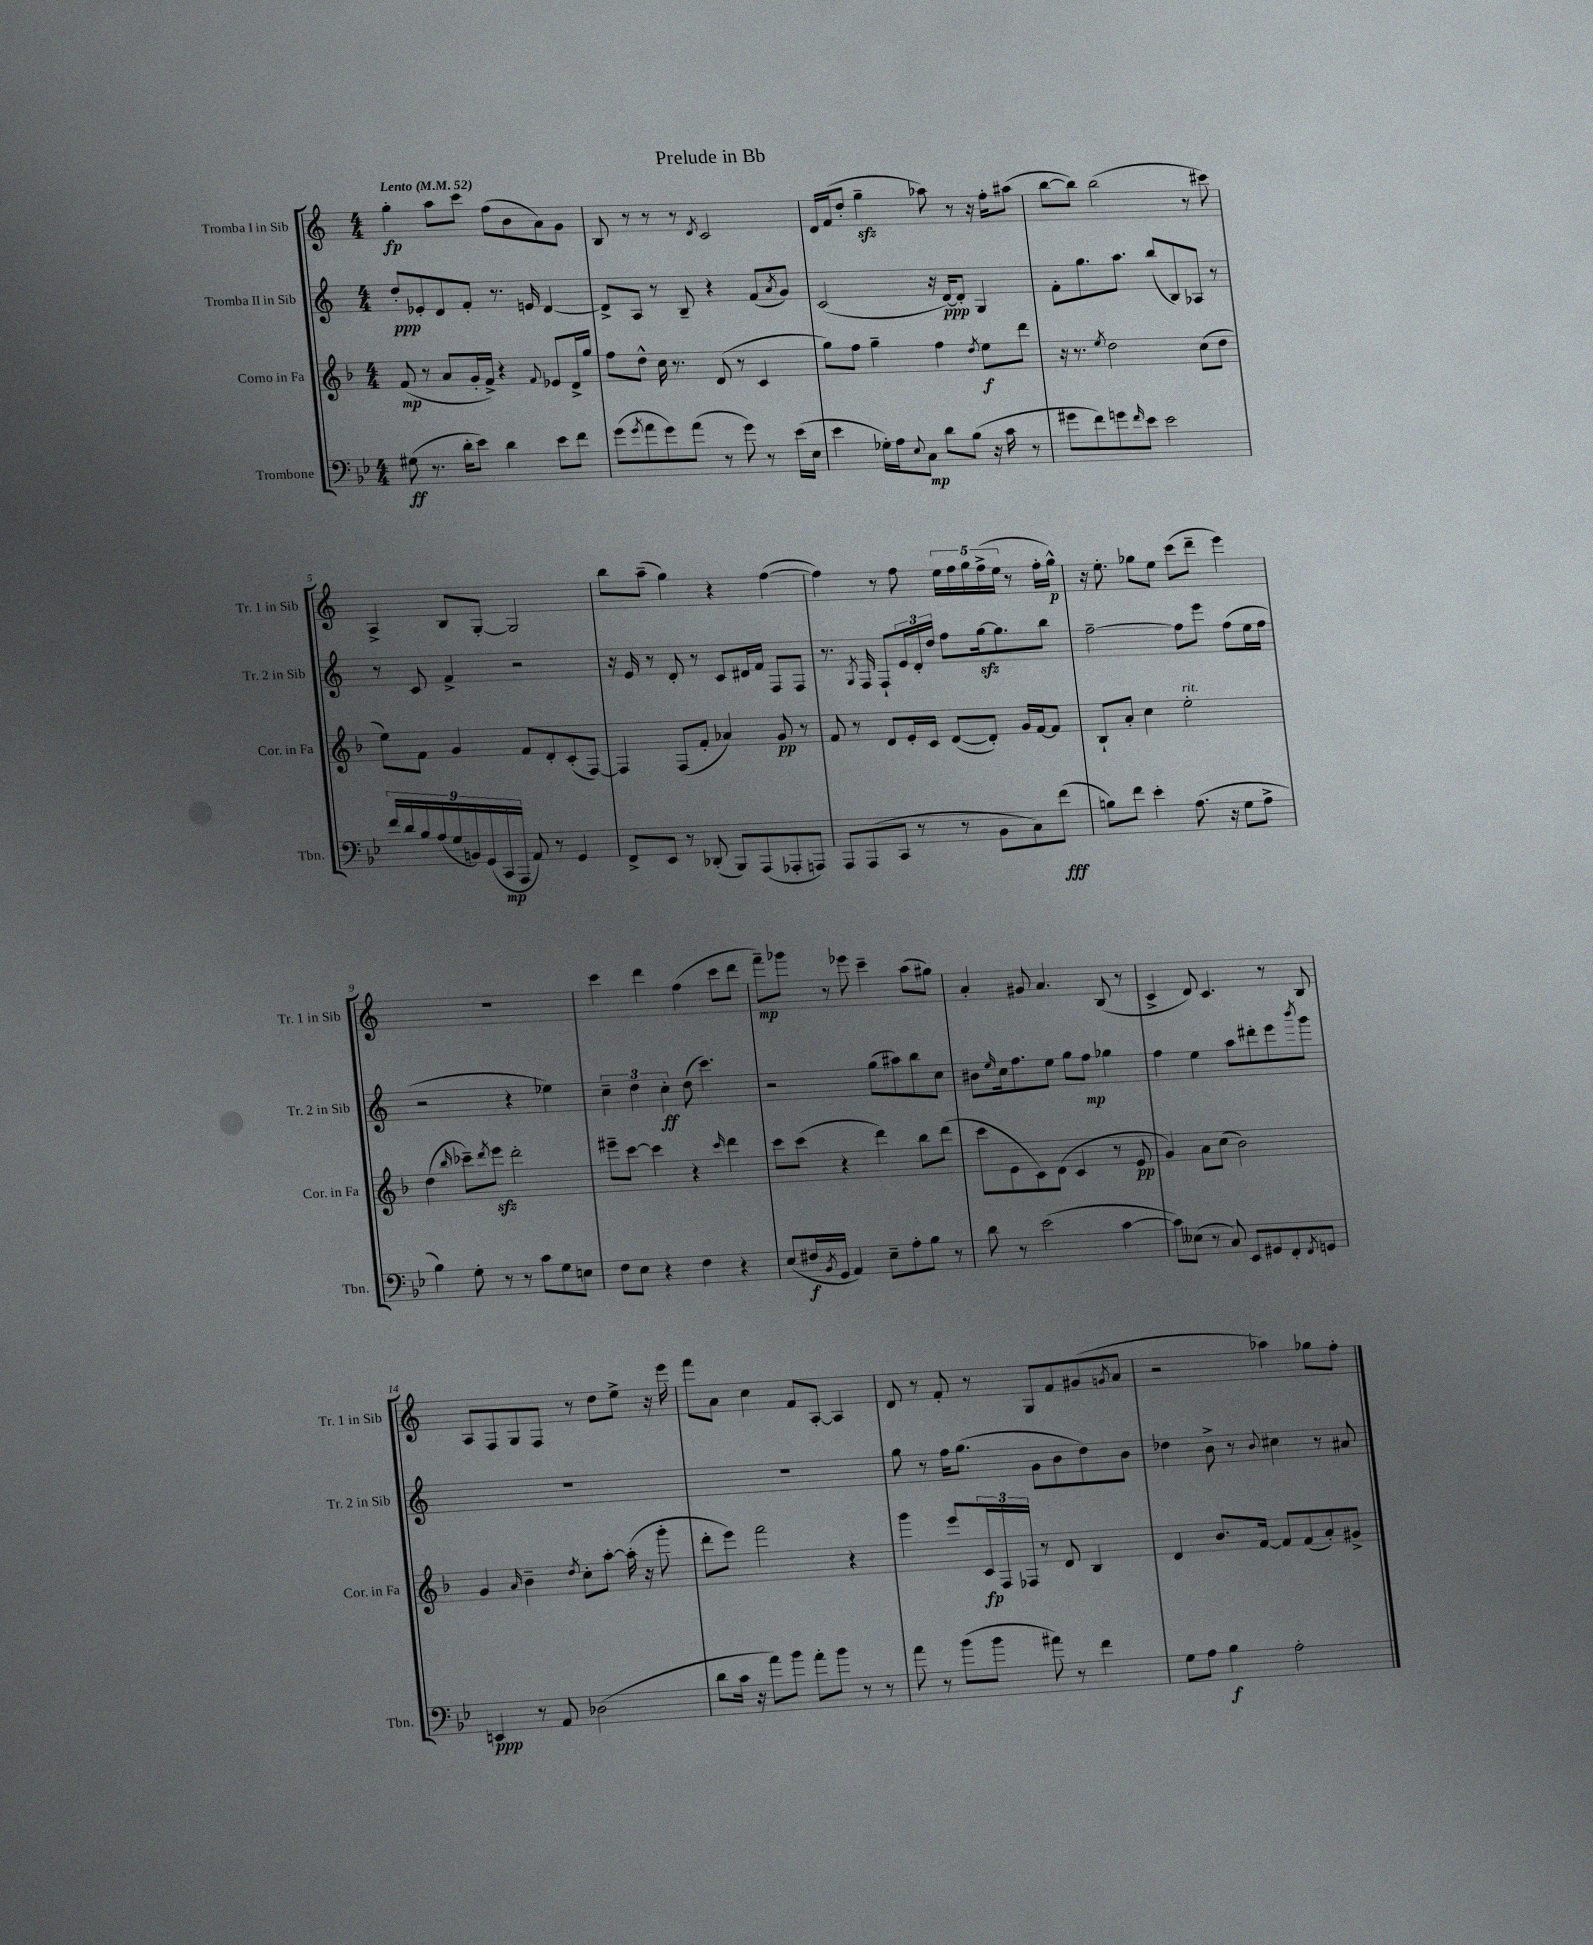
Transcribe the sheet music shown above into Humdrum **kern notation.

**kern	**kern	**kern	**kern
*staff4	*staff3	*staff2	*staff1
*clefF4	*clefG2	*clefG2	*clefG2
*k[b-e-]	*k[b-]	*k[]	*k[]
*M4/4	*M4/4	*M4/4	*M4/4
*MM52	*MM52	*MM52	*MM52
(8G#\	(8f/	8dd'/L	4gg'\
8.r	8r	8e-'/	.
.	8a/L	8d/	8aa\L
16d'\LK	.	.	.
8e-\J)	16g'/L	8f'/J	8ccc\J
.	16f^/JJ)	.	.
4d\	4r	8.r	(8ff\L
.	.	.	8b\
.	.	16e/	.
.	8qqf/	.	.
8e-\L	8e-/L	[4d/	8a\)
8f\J	16d^/L	.	8g\J
.	16gg/JJ	.	.
=	=	=	=
(8g\L	8ff\L	8d^/]L	8B/
8qg/	.	.	.
8a\	8dd^^\J	8A/J	8r
8g\)	16cc\	8r	8r
.	8.r	.	.
(8a\J	.	8B~/	8r
.	.	.	8qd/
8r	(8d/	4r	2c/
8g\)	8r	.	.
8r	4c/	(8f/L	.
.	.	8qa/	.
(16e-\LL	.	8g/J)	.
16E-\JJ	.	.	.
=	=	=	=
4e-\	8gg\L)	(2c/	16d/LL
.	.	.	(16f/J
.	8ff\J	.	8dd'/J
16G-'\LL)	4gg~\	.	4gg~\
16A\J	.	.	.
8qqE-/	.	.	.
8C\J	.	.	.
8d\L	4ff\	16r	8aa-\)
.	.	[16d/LK)	.
(8B-\J	.	8d'/]J	8r
.	8qdd/	.	.
16r	8ee\L	4G/	16r
16c\	.	.	16ff'\LK
8r	8ddd\J	.	(8aa#\J
=	=	=	=
8g#\L	16r	8f'\L	[8bb\L
.	8.r	.	.
8f\)	.	8.gg\	8bb\]J)
.	8qee/	.	.
8g\	2dd\	.	(2bb\
.	.	8.aa\J	.
16qqf/	.	.	.
8e-\J	.	.	.
2e-\	.	(8bb/L	.
.	.	8B/)	.
.	(8cc\L	8A-/J	8r
.	8dd\J	8r	8ccc#\)
=	=	=	=
18f/LL	8ee\L)	8r	4A^/
18d/	.	.	.
18B-/	.	.	.
.	8f\J	8c/	.
(18A/	.	.	.
18G/	.	.	.
.	4g/	4f^/	8B/L
18BB/)	.	.	.
(18GG/	.	.	.
.	.	.	[8G'/J
18CC/	.	.	.
18AAA/JJ	.	.	.
8AA/)	8f/L	2r	2G/]
8r	8d'/	.	.
4GG/	(8c'/	.	.
.	[8F/J)	.	.
=	=	=	=
8FF^/L	4F/]	16r	8bb\L
.	.	16e/	.
8EE-/J	.	8r	(8aa~\J
8r	(8F/L	8d'/	4gg\)
(8DD-'/	8f'/J	8r	.
8BBB-/L)	4a-/)	8c/L	4r
(8AAA/	.	16d#/L	.
.	.	16f/JJ	.
8AAA-'/	8g/	8F/L	([4ff\
8AAA/J)	8r	8F/J	.
=	=	=	=
8AAA/L	8f/	8.r	4ff\])
(8AAA/	8r	.	.
.	.	8qG/	.
.	.	16F/	.
8CC/J	8d/L	8F`/L	8r
8r	16e'/L	24e/L	8ff\
.	.	24d'/	.
.	16c/JJ	.	.
.	.	24dd/JJ	.
8r	([8d/L	8ff\L	20ee\LL
.	.	.	20ff\
.	.	.	20gg\
8BB-\L	8d'/]J)	[16gg\k	.
.	.	.	(20ff^\
.	.	8.gg\]	.
.	.	.	20ee\JJ
8C\)	16g/LL	.	8r
.	[16f/J	.	.
(8f\J	8f/]J	8bb\J	16ff'\LL
.	.	.	16gg^^\JJ)
=	=	=	=
8B\L)	8B-`/L	[2ff~\	16r
.	.	.	8.ee'\
8f\J	8a'/J	.	.
4e-'\	4cc\	.	8gg-\L
.	.	.	8ee\J
(8.A\	2ee'\	8ff\]L	(8ccc\L
.	.	8eee\J	8ddd~\J
16r	.	.	.
8G\L	.	(8ff\L	4eee\)
8A^\J	.	16ee\L	.
.	.	16ff\JJ	.
=	=	=	=
4B-\)	(4dd\	2r	1r
.	16qqbb-/	.	.
8G'\	8ccc-~\L)	.	.
.	8qddd/	.	.
8r	8eee\J	.	.
8r	2ddd'\	4r	.
8c\L	.	.	.
8G\	.	4ee-\)	.
8E\J	.	.	.
=	=	=	=
8F\L	8eee#~\L	6cc~\	4ccc\
8E-\J	[8ccc\J	.	.
.	.	6dd\	.
4r	4ccc\]	.	4ddd\
.	.	6cc'\	.
4F\	4r	(8dd\	(4ff\
.	.	4.ccc\)	.
.	16qqccc/	.	.
4r	4ddd\	.	8ccc\L
.	.	.	8ddd\J
=	=	=	=
(8E-/L	8ccc\L	2r	8fff~\L)
16F#/L	(8ccc\J	.	8ggg-\J
8qBB-/	.	.	.
16GG/JJ	.	.	.
4AA/)	4r	.	8r
.	.	.	8eee-\
8E-~\L	4ddd\)	(8gg\L	4ccc~\
8A'\	.	8aa#\)	.
8B-\J	8bb-\L	8bb\	(8aa\L
8r	(8ddd\J	8cc\J	8gg#\J)
=	=	=	=
8d\	8ccc\L	8b#\L	4a'/
.	.	16qqee/	.
8r	8e\	16cc\k	.
.	.	8.ff\	.
(2e-\	8c\)	.	8g#/
.	(8d\J	8ee\J	4.a/
.	4c/	8gg\L	.
.	.	8ff\J	.
[4c\	8r	4gg-\	(8B/
.	8e/	.	8r
=	=	=	=
8c\]L)	4g/)	4ff\	4c^/
(8E--\J	.	.	.
8r	8a\L	4ee\	8d/)
8C/)	(8cc\J	.	4.c/
8EE-/L	2b-\)	8aa\L	.
8GG#/	.	8ddd#'\	.
8FF'/	.	8eee\	8r
8qFF/	.	8qbbb/	.
8GG/J	.	8ggg\J	8B/
=	=	=	=
4EE/	4g/	1r	8A/L
.	.	.	8F/
.	16qqa/	.	.
8r	4b-~\	.	8G/
8AA/	.	.	8F/J
.	8qdd/	.	.
(2D-\	8cc'\L	.	8r
.	[8aa'\J	.	8dd\L
.	(16aa'\]	.	8ee^\J
.	16r	.	.
.	8ggg'\	.	16r
.	.	.	16eee\
=	=	=	=
8d\L	8ddd'\L	1r	8fff\L
16c\Jk	8eee\J)	.	8a\J
16r	.	.	.
8a\L)	2fff\	.	4cc\
8b-\J	.	.	.
8a'\L	.	.	8f/L
8b-\J	.	.	[8A'/J
8r	4r	.	4A/]
8r	.	.	.
=	=	=	=
8a\	4ggg\	8gg\	8d/
8r	.	8r	8r
(8b-\L	8eee/L	16ff\LK	8f'/
.	.	(8.gg\J	.
8b-\J	24c/L	.	8r
.	24F/	.	.
.	24F-/JJ	.	.
8a#\)	8r	8g\L	8G/L
8r	8d/	8b\	8f/
4f\	4B-/	8dd\)	(8g#/
.	.	.	8qg/
.	.	8b\J	8a/J
=	=	=	=
8G\L	4d/	4dd-\	2r
8A\J	.	.	.
4B-\	8.b-/L	8b^\	.
.	.	8r	.
.	[16f/Jk	.	.
.	.	8qqb/	.
2A'\	8f/]L	4cc#\	4aa-\)
.	(8f/	.	.
.	8a'/)	8r	8gg-\L
.	8g#^/J	8a#/	8ff'\J
==	==	==	==
*-	*-	*-	*-
